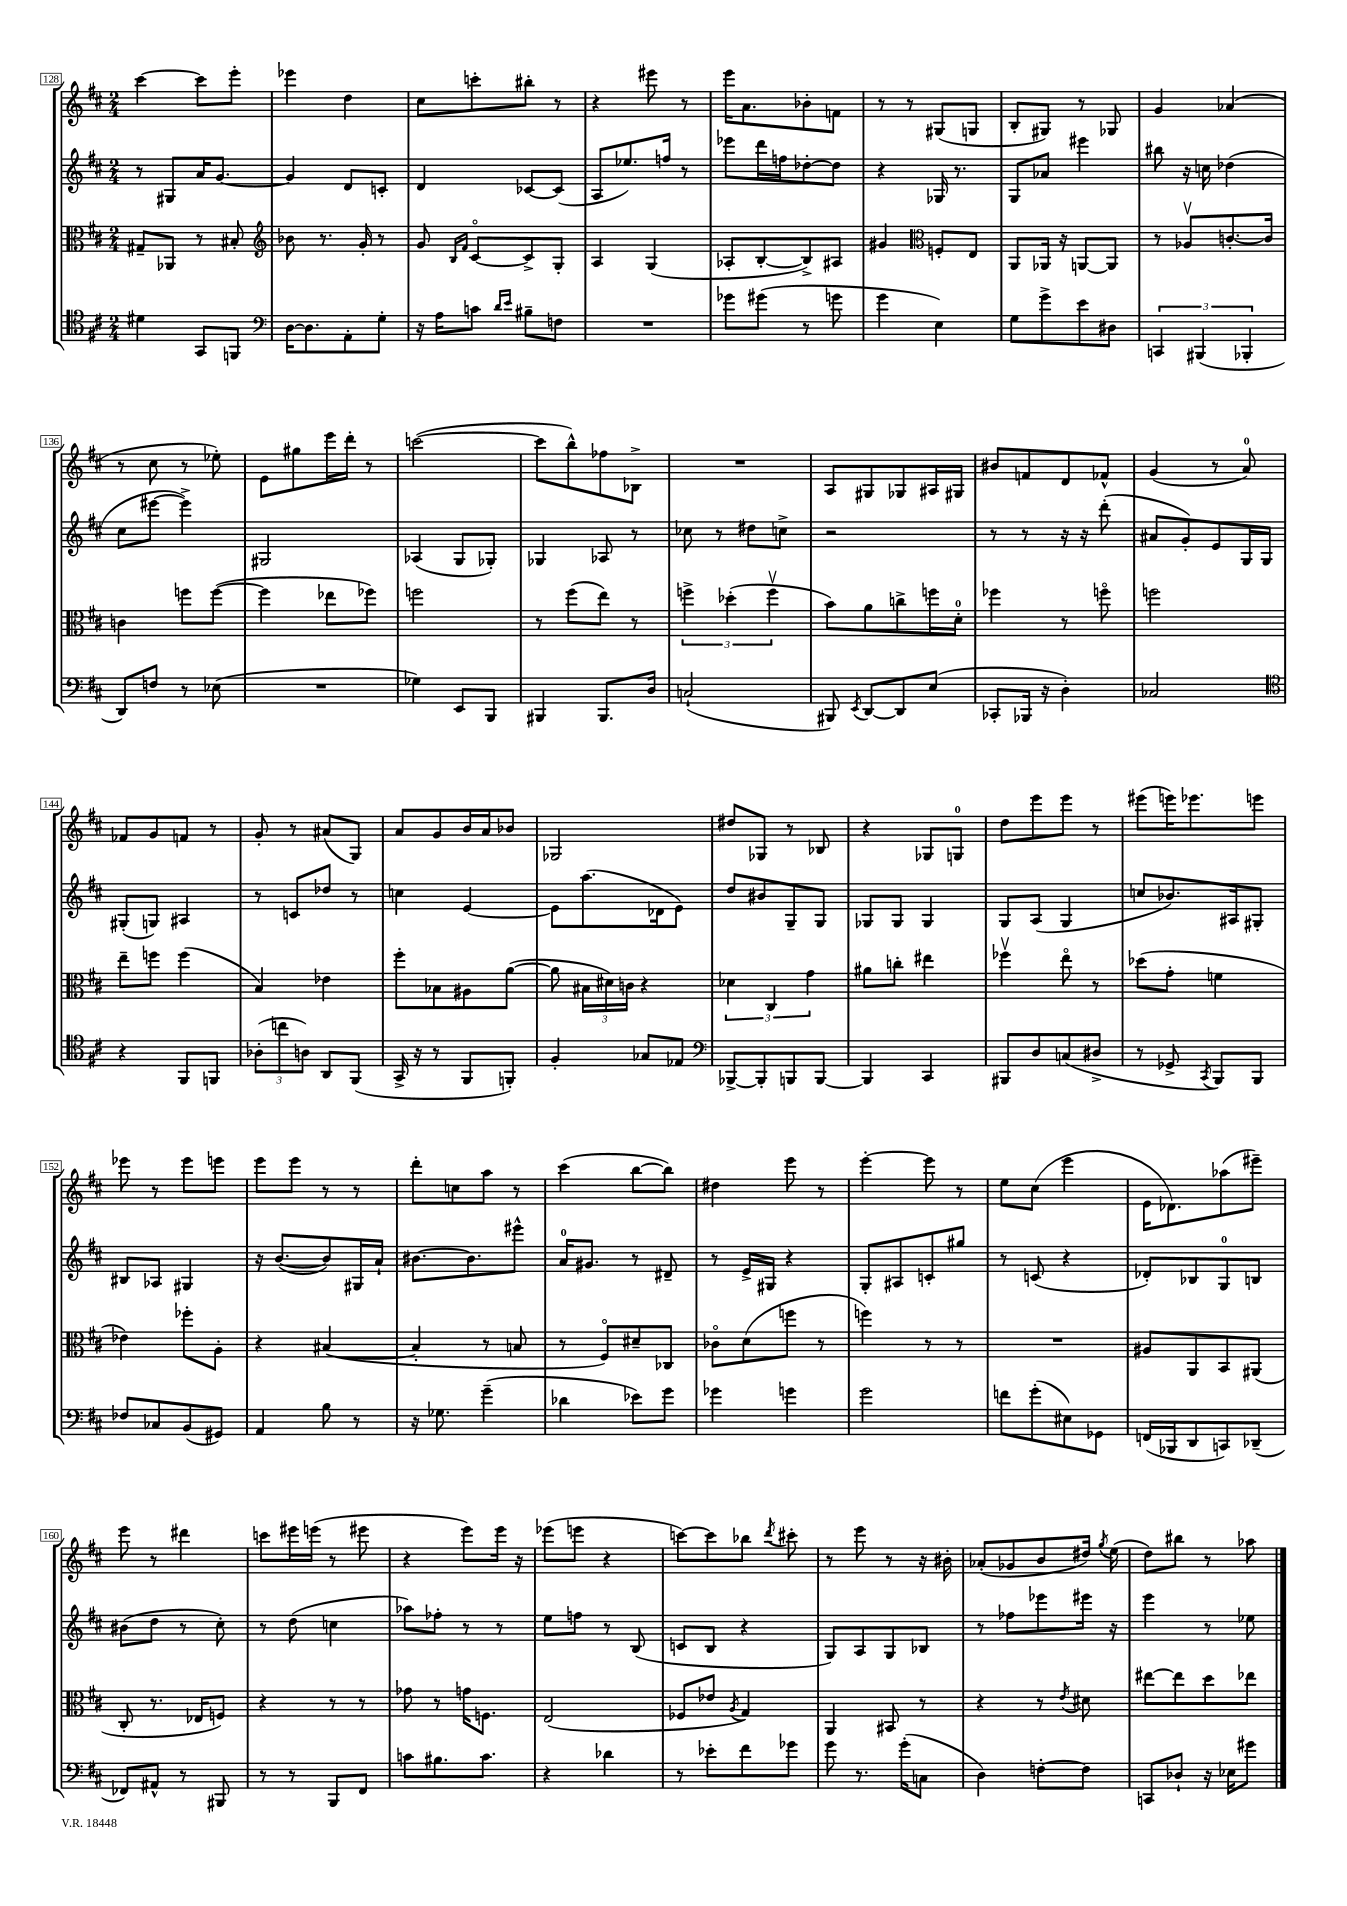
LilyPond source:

<<
\new StaffGroup <<
\new Staff = "s0" {
    \clef treble \key d \major \numericTimeSignature \time 2/4
    \autoBeamOff cis'''4~ cis'''8[ e'''8]-. |
    ees'''4 d''4 |
    cis''8[ c'''8-. bis''8]-. r8 |
    r4 eis'''8 r8 |
    e'''16[ a'8. bes'8-. f'8] |
    r8 r8 gis8[( g8] |
    b8[-. gis8]) r8 ges8 |
    g'4 aes'4( |
    r8 cis''8 r8 ees''8-.) |
    e'8[ gis''8 e'''16 d'''16]-. r8 |
    c'''2~( |
    c'''8[ b''8-^) fes''8 bes8]-> |
    R2 |
    a8[ gis8 ges8 ais16 gis16] |
    bis'8[ f'8 d'8 fes'8]-^ |
    g'4( r8 a'8-0) |
    fes'8[ g'8 f'8] r8 |
    g'8-. r8 ais'8[( g8]) |
    a'8[ g'8 b'16 a'16 bes'8] |
    ges2 |
    dis''8[ ges8] r8 bes8 |
    r4 ges8[ g8]-0 |
    d''8[ e'''8 e'''8] r8 |
    eis'''8[( e'''16) ees'''8. e'''8] |
    ees'''8 r8 ees'''8[ e'''8] |
    e'''8[ e'''8] r8 r8 |
    d'''8[-. c''8 a''8] r8 |
    cis'''4( b''8[~ b''8]) |
    dis''4 e'''8 r8 |
    e'''4~-. e'''8 r8 |
    e''8[ cis''8]( e'''4 |
    e'16[ des'8.) aes''8( eis'''8]--) |
    e'''8 r8 dis'''4 |
    c'''8[ eis'''16 e'''16]( r8 eis'''8 |
    r4 e'''8[) e'''16] r16 |
    ees'''8[( e'''8] r4 |
    c'''8[~) c'''8 bes''8] \acciaccatura { d'''8 } cis'''8-. |
    r8 e'''8 r8 r16 bis'16-. |
    aes'8[-.( ges'8 b'8 dis''16]) \acciaccatura { g''8 } e''16( |
    d''8[) bis''8] r8 aes''8 \bar "|." |
}
\new Staff = "s1" {
    \clef treble \key d \major \numericTimeSignature \time 2/4
    \autoBeamOff r8 gis8[ a'16 g'8.]~ |
    g'4 d'8[ c'8]-. |
    d'4 ces'8[~ ces'8]( |
    a8[ ees''8.) f''16] r8 |
    ees'''8[ d'''16 f''16 des''8~-. des''8] |
    r4 ges16 r8. |
    g8[ aes'8] eis'''4 |
    bis''8 r16 c''16 des''4( |
    cis''8[ eis'''8]~ eis'''4->) |
    gis2 |
    aes4( g8[ ges8]-.) |
    ges4 aes8 r8 |
    ces''8 r8 dis''8[ c''8]-> |
    r2 |
    r8 r8 r16 r16 d'''8-.( |
    ais'8[ g'8-.) e'8 g16 g16] |
    gis8[-.( g8]) ais4 |
    r8 c'8[ des''8] r8 |
    c''4 e'4~ |
    e'8[ a''8.( des'16 e'8]) |
    d''8[ bis'8 g8-- g8] |
    ges8[ ges8] ges4 |
    g8[ a8]( g4 |
    c''8[ bes'8.) ais16 gis8]-. |
    bis8[ aes8] gis4 |
    r16 b'8.[~( b'8) gis16 a'16]-! |
    bis'8.[~ bis'8. eis'''8]-^ |
    a'16[-0 gis'8.] r8 dis'8-- |
    r8 e'16[-> gis16] r4 |
    g8[-. ais8 c'8-. gis''8] |
    r8 c'8( r4 |
    des'8[-.) bes8 g8-0 b8] |
    bis'8[( d''8] r8 cis''8-.) |
    r8 d''8( c''4 |
    aes''8[) fes''8]-. r8 r8 |
    e''8[ f''8] r8 b8( |
    c'8[ b8] r4 |
    g8[) a8 g8 bes8] |
    r8 fes''8[ ees'''8 eis'''16] r16 |
    e'''4 r8 ees''8 \bar "|." |
}
\new Staff = "s2" {
    \clef alto \key d \major \numericTimeSignature \time 2/4
    \autoBeamOff gis8[-- aes,8] r8 bis8-. |
    \clef treble bes'8 r8. g'16-. r8 |
    g'8 \grace { b16[ fis'16] } cis'8[~\flageolet cis'8-> g8]-. |
    a4 g4( |
    aes8[-. b8~-. b8->) ais8] |
    gis'4 \clef alto f8[-. e8] |
    a,8[ aes,16] r16 a,8[~ a,8] |
    r8 aes8[\upbow c'8.~-. c'16] |
    c'4 f''8[ f''8]~( |
    f''4 ees''8[ fes''8]) |
    f''2 |
    r8 fis''8[( e''8]) r8 |
    \tuplet 3/2 { f''4-> des''4-.( f''4\upbow } |
    b'8[) a'8 c''8-> f''16 d'16]-0-. |
    fes''4 r8 f''8\flageolet |
    f''2 |
    e''8[-- f''8] f''4( |
    b4) ees'4 |
    fis''8[-. bes8 ais8 a'8]~( |
    a'8 \tuplet 3/2 { bis16[ dis'16) c'16] } r4 |
    \tuplet 3/2 { des'4 cis4 g'4 } |
    ais'8[ c''8]-. eis''4 |
    fes''4\upbow e''8\flageolet r8 |
    des''8[( g'8]-. f'4 |
    ees'4) fes''8[-. a8]-. |
    r4 bis4~( |
    bis4-. r8 b8 |
    r8 fis8[\flageolet) dis'8-- ces8] |
    ces'8[\flageolet d'8( f''8] r8 |
    f''4) r8 r8 |
    R2 |
    ais8[ a,8 b,8 ais,8]( |
    cis8-. r8. ees16[ f8]) |
    r4 r8 r8 |
    ges'8 r8 g'16[ f8.] |
    e2( |
    fes8[ ees'8] \acciaccatura { a8 } g4) |
    a,4 bis,8 r8 |
    r4 r8 \acciaccatura { e'8 } dis'8 |
    eis''8[~ eis''8 d''8 ees''8] \bar "|." |
}
\new Staff = "s3" {
    \clef tenor \key d \major \numericTimeSignature \time 2/4
    \autoBeamOff dis'4 g,8[ f,8] |
    \clef bass d16[~ d8. a,8-. g8]-. |
    r16 a16[ c'8] \grace { d'16[ e'16] } bis8[-- f8] |
    R2 |
    ges'8[ gis'8]( r8 g'8 |
    g'4 e4) |
    g8[ g'8-> e'8 dis8] |
    \tuplet 3/2 { c,4 bis,,4( bes,,4-. } |
    d,8[) f8] r8 ees8( |
    R2 |
    ges4) e,8[ b,,8] |
    bis,,4 bis,,8.[ d16] |
    c2-!( |
    bis,,8) \acciaccatura { e,8 } d,8[~ d,8 e8]( |
    ces,8[-. bes,,16] r16 d4-.) |
    ces2 |
    \clef tenor r4 fis,8[ f,8] |
    \tuplet 3/2 { aes8[-.( c''8 a8]) } a,8[ fis,8]( |
    g,16-> r16 r8 fis,8[ f,8]-.) |
    fis4-. ges8[ ees8] |
    \clef bass bes,,8[~-> bes,,8-. b,,8 b,,8]~ |
    b,,4 cis,4 |
    bis,,8[ d8 c8( dis8]-> |
    r8 ges,8-> \acciaccatura { cis,8 } b,,8[) b,,8] |
    fes8[ ces8 b,8( gis,8]) |
    a,4 b8 r8 |
    r16 ges8. g'4--( |
    des'4 ees'8[) g'8] |
    ges'4 g'4 |
    g'2 |
    f'8[ g'8-.( eis8) ges,8] |
    f,16[( bes,,16 d,8 c,8) des,8]--( |
    fes,8[) ais,8]-^ r8 bis,,8 |
    r8 r8 b,,8[ fis,8] |
    c'8[ bis8. c'8.] |
    r4 des'4 |
    r8 ees'8[-. fis'8 ges'8] |
    g'8 r8. g'16[-.( c8] |
    d4) f8[~-. f8] |
    c,8[ des8]-! r16 ees16[ gis'8] \bar "|." |
}
>>
>>
\layout { \context { \Score currentBarNumber = #128 \override BarNumber.stencil = #(make-stencil-boxer 0.1 0.3 ly:text-interface::print) } }
